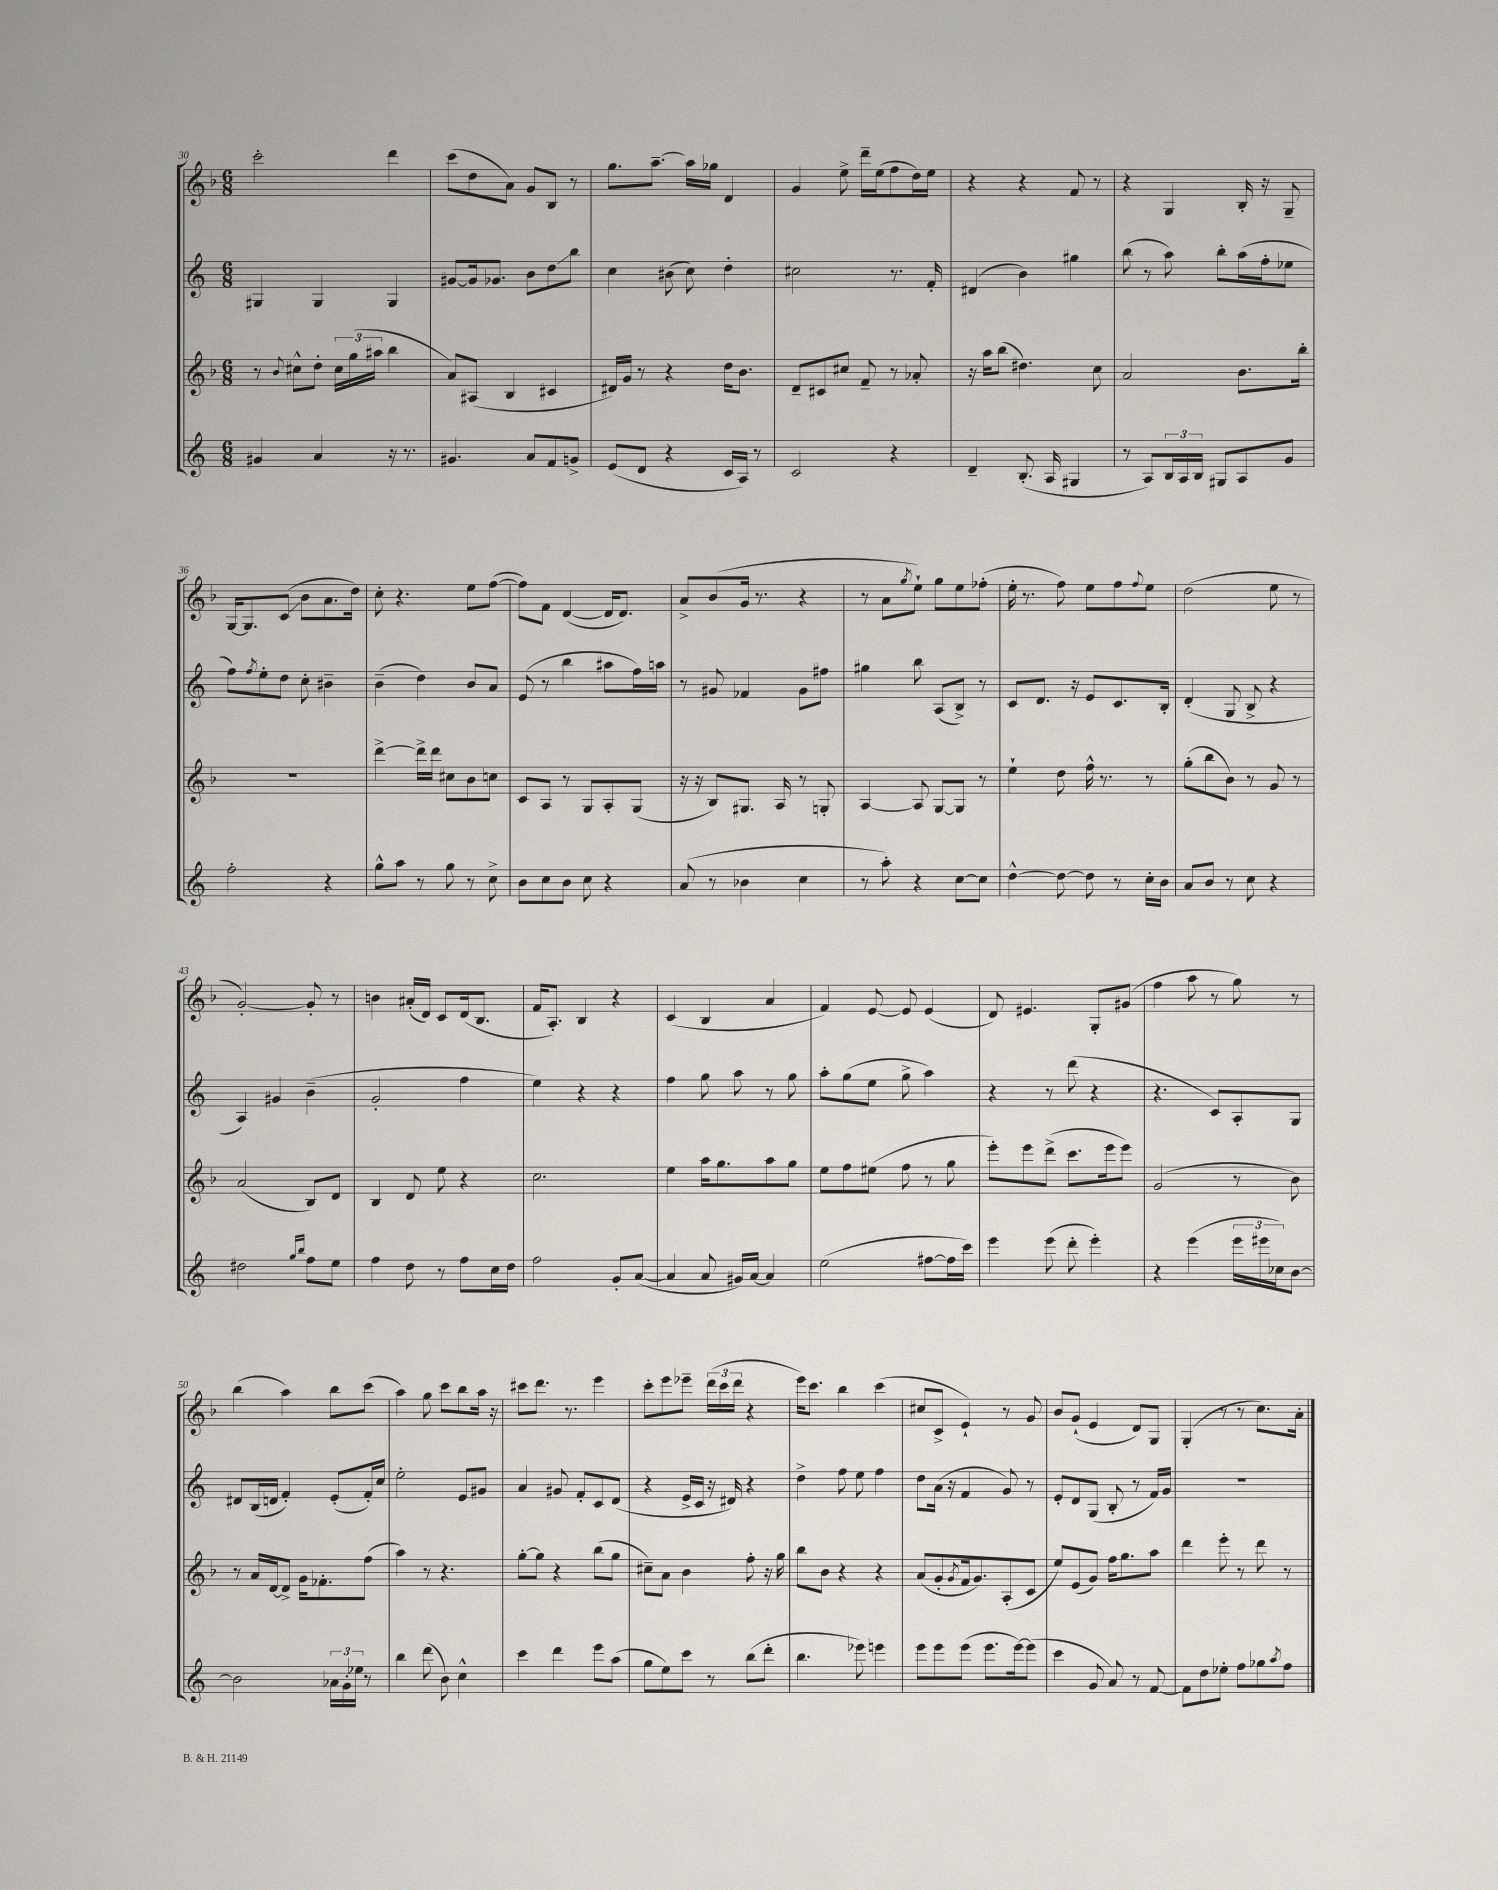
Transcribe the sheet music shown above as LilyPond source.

<<
\new StaffGroup <<
\new Staff = "s0" {
    \clef treble \key f \major \numericTimeSignature \time 6/8
    c'''2-. d'''4 |
    c'''8( d''8 a'8) g'8 bes8 r8 |
    g''8. a''8.~-- a''16 ges''16 d'4 |
    g'4 e''8-> d'''16-- e''16( f''8 d''16) e''16 |
    r4 r4 f'8 r8 |
    r4 g4 bes16-. r16 g8-- |
    g16~ g8. c'8\glissando( bes'8 a'8. d''16) |
    c''8-. r4. e''8 f''8~( |
    f''8) f'8 d'4~( d'16 d'8.) |
    a'8-> bes'8( g'16 r8. r4 |
    r8 a'8 \acciaccatura { g''8 } e''8-!) g''8 e''8 fes''8-.( |
    e''16-. r8. f''8) e''8 f''8 \appoggiatura { f''8 } e''8 |
    d''2( e''8 r8 |
    g'2~-.) g'8-. r8 |
    b'4 ais'16-.( d'16) c'8 d'16( bes8. |
    f'16 a8.-.) bes4 r4 |
    c'4( bes4 a'4 |
    f'4) e'8~ e'8 e'4( |
    d'8) eis'4. g8-. gis'8( |
    f''4 a''8 r8 g''8) r8 |
    bes''4( a''4) bes''8 c'''8( |
    a''4) g''8 c'''8 bes''8 a''16 r16 |
    cis'''8 d'''8. r8. e'''4 |
    c'''8-. e'''8 ees'''8-- \tuplet 3/2 { d'''16( c'''16 d'''16 } r4 |
    e'''16) c'''8. bes''4 c'''4( |
    cis''8 c'8-> e'4-!) r8 g'8 |
    bes'8 g'8-!( e'4 d'8) g8 |
    g4-.( r8 r8 c''8.) a'16-. \bar "|." |
}
\new Staff = "s1" {
    \clef treble \key c \major \numericTimeSignature \time 6/8
    gis4 gis4 gis4 |
    gis'8~ gis'16 ges'8. b'8 d''8\glissando b''8 |
    c''4 bis'8( c''8) d''4-. |
    cis''2 r8. f'16-. |
    dis'4( b'4) gis''4 |
    b''8( r8 a''8) b''8-. a''16( f''16-. ees''8 |
    f''8) \acciaccatura { f''8 } e''8-. d''8 c''8-. bis'4-- |
    b'4--( d''4) b'8 a'8 |
    e'8( r8 b''4 ais''8 f''16) a''16 |
    r8 gis'8 fes'4 gis'8 fis''8 |
    gis''4 b''8 a8( b8->) r8 |
    c'8 d'8. r16 e'8 c'8. b16-. |
    d'4-.( g8 b8-> r4 |
    a4) gis'4 b'4--( |
    g'2-. f''4 |
    e''4) r4 r4 |
    f''4 g''8 a''8 r8 g''8 |
    a''8-. g''8( e''8 g''8-> a''4) |
    r4 r8 d'''8( r4 |
    r4. c'8) a8-. g8 |
    dis'8 b16( d'16 f'4-.) e'8-.( f'16-.) c''16 |
    e''2-. e'8 gis'8 |
    a'4 gis'8 f'8-. c'8 d'8( |
    r4 e'16-> c'16 r16 dis'16) r4 |
    d''4-> f''8 e''8 f''4 |
    d''8 a'16( r16 f'4 g'8) r8 |
    e'8-. d'8 g8( b8-. r8 f'16) g'16 |
    R2. \bar "|." |
}
\new Staff = "s2" {
    \clef treble \key f \major \numericTimeSignature \time 6/8
    r8 \appoggiatura { bes'8 } cis''8-^ d''8-. \tuplet 3/2 { cis''16 g''16( ais''16 } bes''4 |
    a'8) ais8( bes4 cis'4 |
    dis'16) g'16 r8 r4 d''16 bes'8. |
    d'8-- cis'8 cis''8 f'8-- r8 aes'8-. |
    r16 a''16 bes''8( dis''4.) c''8 |
    a'2 bes'8. bes''16-. |
    R2. |
    d'''4~-> d'''16-> d'''16 cis''8 bes'8 c''8 |
    c'8 a8 r8 g8 a8-. g8( |
    r16 r16 bes8) gis8. a16 r8 g8-. |
    a4~ a8 g8~ g8 r8 |
    e''4-! d''8 f''16-^ r8. r8 |
    g''8-.( bes''8 bes'8) r8 g'8 r8 |
    a'2( bes8) d'8 |
    bes4 d'8 e''8 r4 |
    c''2. |
    e''4 a''16 g''8. a''8 g''8 |
    e''8 f''8 eis''8( f''8 r8 g''8 |
    e'''8-.) e'''8 d'''8->( c'''8. e'''16 e'''8) |
    g'2( r8 bes'8) |
    r8 a'16 d'16~ d'8-> g'16 fes'8.-. f''8( |
    a''4) r8 r4. |
    g''8~-. g''8 r4 bes''8( g''8 |
    cis''8--) a'8 bes'4 f''8-. r16 g''16 |
    bes''8 bes'8 r4 r4 |
    a'8( g'8-. \acciaccatura { g'8 } f'16 g'8.) a8-.( c'8 |
    e''8) e'8( g'8) f''16 g''8. a''8 |
    d'''4 e'''8-. r8 d'''8 r8 \bar "|." |
}
\new Staff = "s3" {
    \clef treble \key c \major \numericTimeSignature \time 6/8
    gis'4 a'4 r16 r8. |
    gis'4. a'8 f'8 g'8-> |
    e'8( d'8 r4 c'16 a16) r8 |
    c'2 r4 |
    d'4-- b8.-.( a16 gis4 |
    r8 a8) \tuplet 3/2 { b16 a16 b16 } gis8 a8 g'8 |
    f''2-. r4 |
    g''8-^ a''8 r8 g''8 r8 c''8-> |
    b'8 c''8 b'8 c''8 r4 |
    a'8( r8 bes'4 c''4 |
    r8 a''8-.) r4 c''8~ c''8 |
    d''4~-^ d''8~ d''8 r8 c''16-. b'16 |
    a'8 b'8 r8 c''8 r4 |
    dis''2 \grace { g''16 b''16 } f''8 e''8 |
    f''4 d''8 r8 f''8 c''16 d''16 |
    f''2 g'8-. a'8~( |
    a'4 a'8 gis'16) a'16~ a'4 |
    e''2( fis''8~ fis''16 c'''16) |
    e'''4 e'''8( d'''8-. e'''4-.) |
    r4 e'''4( \tuplet 3/2 { e'''16 eis'''16 ces''16) } b'8~ |
    b'2 \tuplet 3/2 { aes'16 g'16-. ees''16 } r8 |
    b''4 d'''8( b'8) c''4-^ |
    c'''4 d'''4 e'''8 a''8( |
    g''8 e''8) c'''8 r8 b''8( d'''8-. |
    b''4. ees'''8) e'''4 |
    e'''8 e'''8 e'''8( e'''8. e'''16~) e'''8( |
    c'''4 g'8 a'8) r8 f'8~ |
    f'8 d''8 ees''8-. f''8 ges''8 \acciaccatura { a''8 } f''8 \bar "|." |
}
>>
>>
\layout { \context { \Score currentBarNumber = #30 } }
